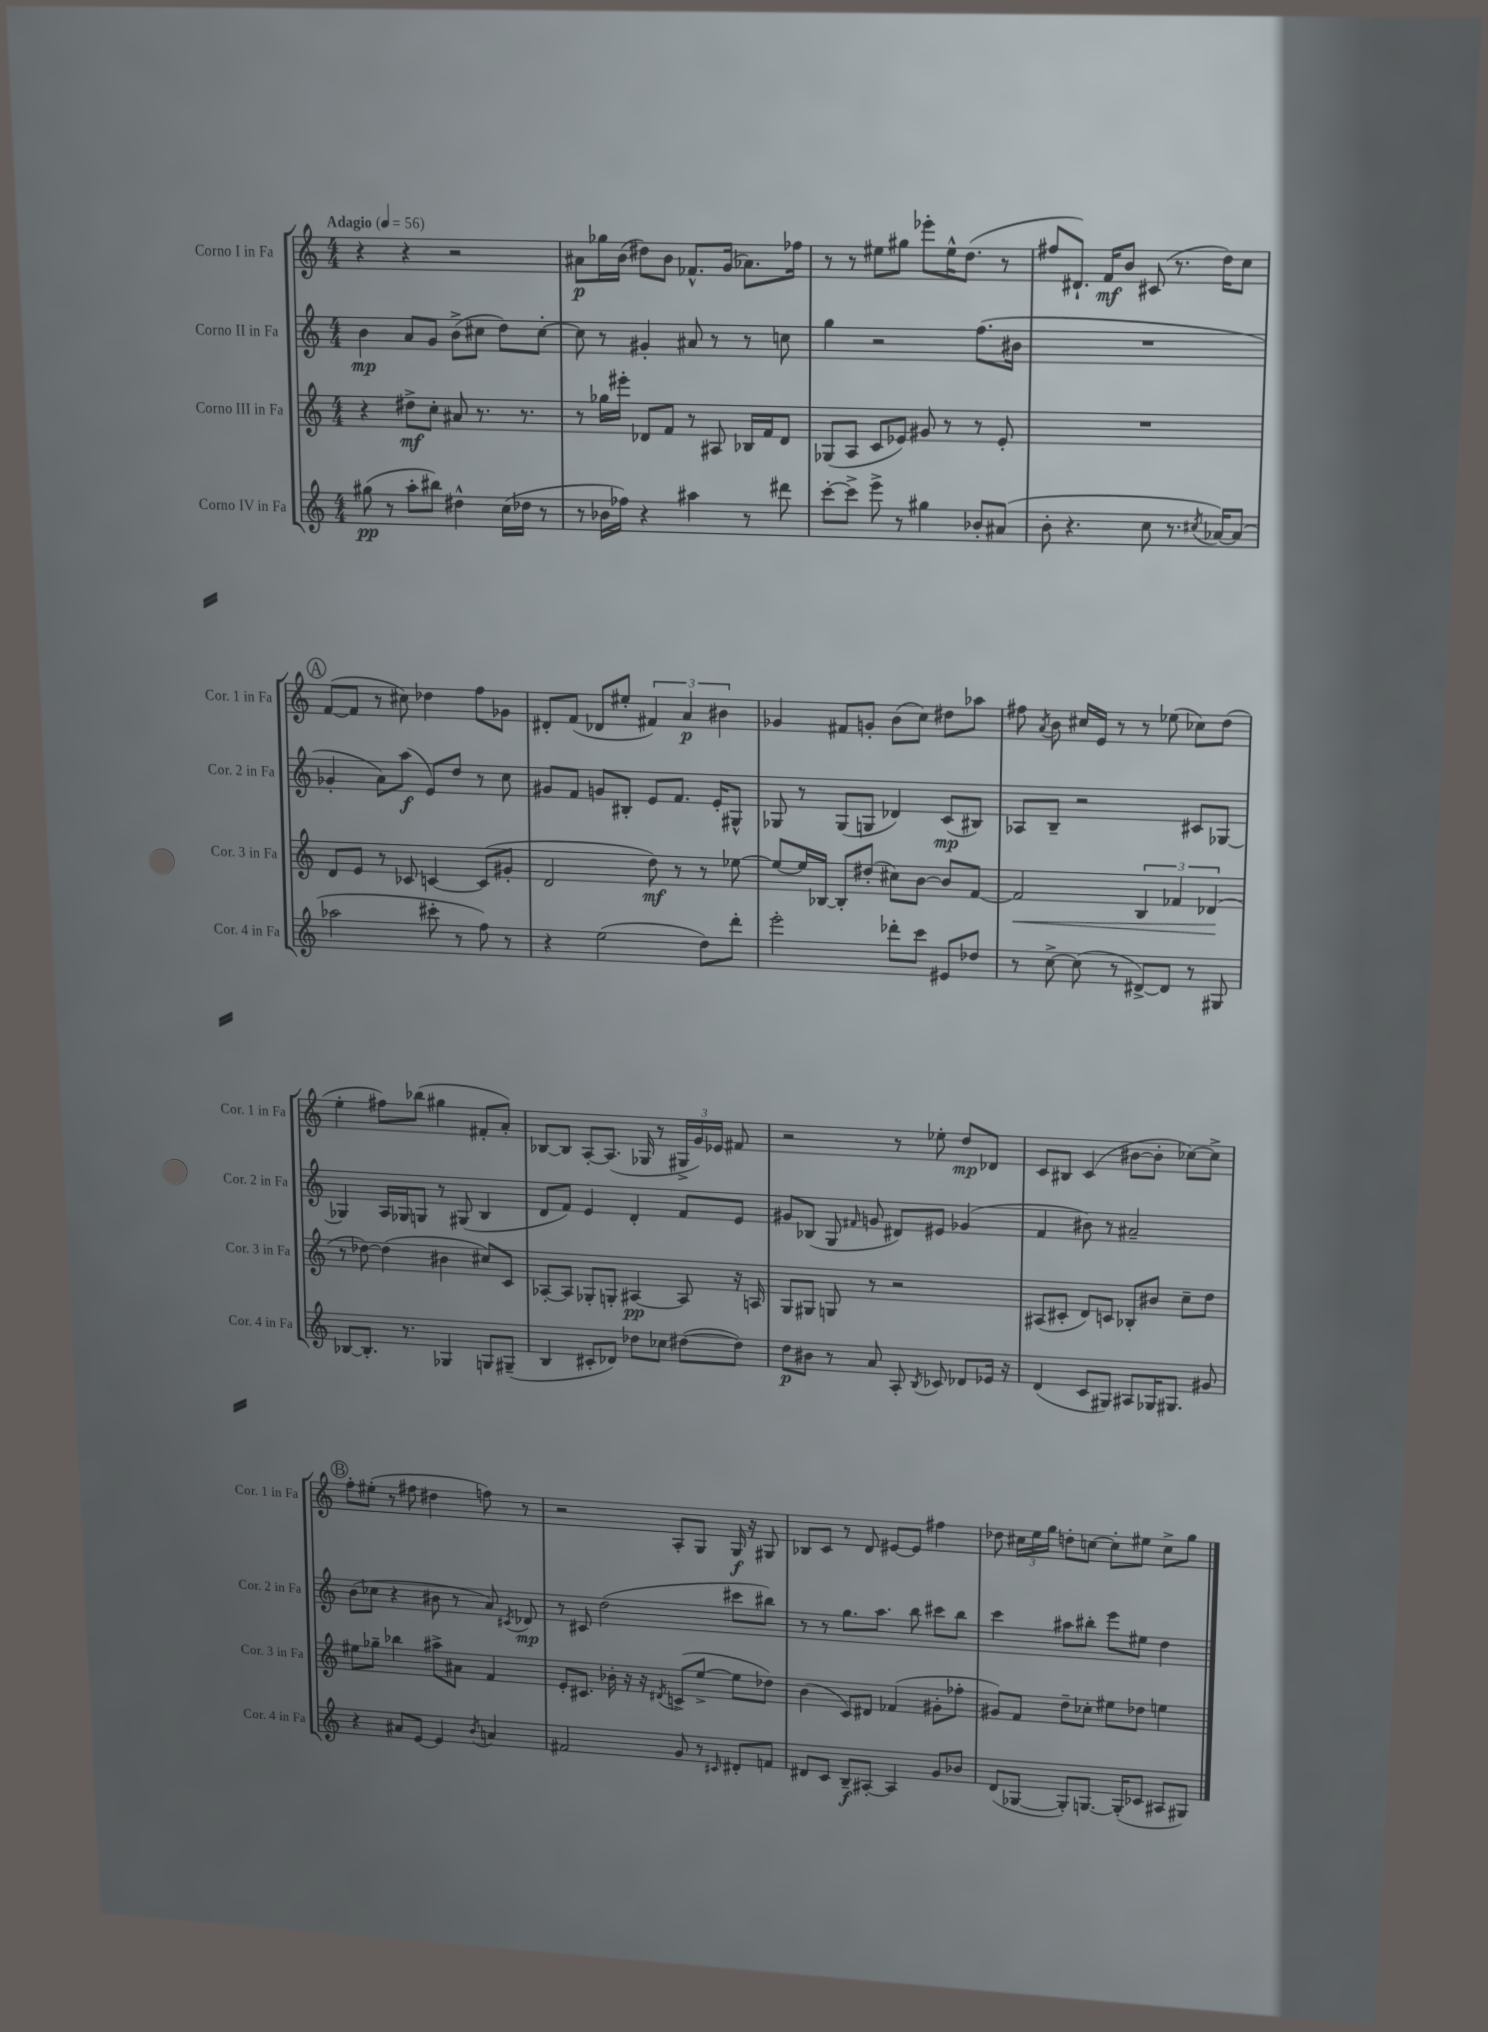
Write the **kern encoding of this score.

**kern	**kern	**kern	**kern
*staff4	*staff3	*staff2	*staff1
*clefG2	*clefG2	*clefG2	*clefG2
*k[]	*k[]	*k[]	*k[]
*M4/4	*M4/4	*M4/4	*M4/4
*MM56	*MM56	*MM56	*MM56
(8gg#	4r	4b	4r
8r	.	.	.
8aa'	8dd#^	8a	4r
8bb#)	8cc'	8g	.
4dd#^^	8a#	(8b^	2r
.	8.r	8cc#	.
(16cc	.	8dd)	.
16dd-	8.r	.	.
8r	.	[8cc#'	.
=	=	=	=
8r	8r	8cc#]	8a#
16b-	16gg-	8r	16gg-
16ff-)	16eee#'	.	(16b
4r	8d-	4g#'	8dd#)
.	8f	.	8b
4aa#	8r	8a#	8.f-^^
.	8A#	8r	.
.	.	.	(16g
8r	16B-	8r	8.a-)
.	16f	.	.
8ddd#	8d-	8cc	.
.	.	.	16ff-
=	=	=	=
[8ccc'	(8G-	4gg	8r
8ccc^]	8A	.	8r
8eee^	8c	2r	8ee#
8r	8e-)	.	8gg#
4gg#	8g#	.	8eee-'
.	8r	.	16ee#^^
.	.	.	(8.dd
8b-'	8r	(8.ff	.
(8a#	8e-'	.	8r
.	.	16b#	.
=	=	=	=
8b'	1r	1r	8ff#
4.r	.	.	8.d#`)
.	.	.	16f
.	.	.	8b
8cc	.	.	(8c#
8.r	.	.	8.r
8qcc#	.	.	.
[16a-)	.	.	16dd)
(8a-]	.	.	8cc
=	=	=	=
2aa-	8d	4g-'	([8f
.	8e	.	8f]
.	8r	8a)	8r
.	8c-	(8aa	8cc#)
8ccc#'	[4c	8e)	4dd-
8r	.	8dd	.
8ff)	(8c]	8r	8ff
8r	8g#'	8cc	8g-
=	=	=	=
4r	2d	8g#	8d#'
.	.	8f	(8f
(2ee	.	8g	8d-
.	.	8B#'	8ee#'
.	8dd)	8e	6f#)
.	8r	8.f	.
.	.	.	6a
8dd)	8r	.	.
.	.	16e'	.
.	.	.	6b#
8ddd'	[8ee-	8G#^^	.
=	=	=	=
2eee'	8ee-_	8G-	4g-
.	16ee-]	8r	.
.	[16B-	.	.
.	8B-']	(8G-	8f#
.	(8dd#'	8G	8g'
8ddd-'	8cc#)	4d-)	(8b
8ccc	[8b	.	8cc)
8e#	8b]	(8c	8dd#
8dd-	[8f	8B#)	8aa-
=	=	=	=
8r	2f]	8A-	8ff#
.	.	.	8qa
[8cc^	.	8B~	8b
(8cc]	.	2r	16cc#
.	.	.	16e
8r	.	.	8r
[8d#^)	6B	.	8r
8d#]	.	.	(8ee-
.	6f-	.	.
8r	.	8c#	8cc-)
.	(6d-	.	.
8G#	.	[8G-	(8dd
=	=	=	=
[8B-	8r	4G-]	4ee'
8.B-']	[8dd-)	.	.
.	(4dd-]	16A	8ff#)
8.r	.	16G-	.
.	.	8G	(8bb-
4G-	4b#	8r	4gg#
.	.	(8G#	.
8G	8cc#)	4B	8f#'
(8G#~	8c	.	8a')
=	=	=	=
4B	[8A-'	8d	[8B-
.	8A-]	8f)	8B-]
8c#'	8G-'	4e	[8A'
8d-)	8G'	.	(8.A]
8dd-	[4A#	4d'	.
.	.	.	16G-
8cc-	.	.	8r
([8dd#	8A#]	8f	24G#^
.	.	.	24g)
.	.	.	24e-
8dd#])	16r	8e	8f#
.	16A	.	.
=	=	=	=
8dd	8G	8g#	2r
8b#	8G#	(8B-	.
8r	8G	8G	.
.	.	16qqf#	.
8a	8r	8g	.
8A'	2r	8d#)	8r
8qB	.	.	.
8c-	.	8e#	8ee-'
8d-	.	(4g-	8dd
16e-	.	.	8d-
16r	.	.	.
=	=	=	=
(4d	(8A#	4f	8c
.	8c#'	.	8B#
8c	8d)	8b#)	(4c
8G#)	8c	8r	.
8A#	8B-'	2a#~	[8b#
16G-	8b#	.	8b#']
8.G#	.	.	.
.	8cc~	.	[8cc-)
8g#	8dd	.	8cc-^]
=	=	=	=
4r	8ee#	(8b	8ff'
.	8gg-~	8cc-	(8ee#'
8a#	4bb-	4r	8r
[8e	.	.	8ff#
4e]	8aa#^	8b#	4dd#
.	8a#	8r	.
8qb	.	.	.
4a	4f	8a)	8ff)
.	.	8qc#	.
.	.	8d-	8r
=	=	=	=
2f#	8e'	8r	2r
.	8.c#	8c#	.
.	.	(2dd	.
.	16b-'	.	.
.	16r	.	.
.	16r	.	.
.	8qd#	.	.
8g	(8c^	.	8A'
8r	[8ee^	.	8G
16qqc#	.	.	.
8d#'	8ee]	8ccc#	16G
.	.	.	16r
8f	8dd-)	8bb#)	8G#
=	=	=	=
8d#	(4b	8r	8B-
8c	.	8r	8c
8B~	8c)	8.gg	8r
[8A#'	8d#	.	8d
.	.	8.aa	.
4A#]	(4f-	.	[8e#
.	.	8bb	8e#]
8g	8g#'	8ccc#	4ff#
8b-	8ff-'	8bb	.
=	=	=	=
(8d	8g#)	4ccc	8dd-
[8G-	8f	.	24cc#
.	.	.	24ee
.	.	.	24gg
8G-'])	8dd~	8aa#	8dd'
[8.G	8cc-'	8bb#'	[8cc
.	8ee#	8eee	8cc']
(16G']	.	.	.
8c-	8dd-	8ee#	8ee#
8A#	4ee	4dd	8cc^
8G#)	.	.	8gg
==	==	==	==
*-	*-	*-	*-
